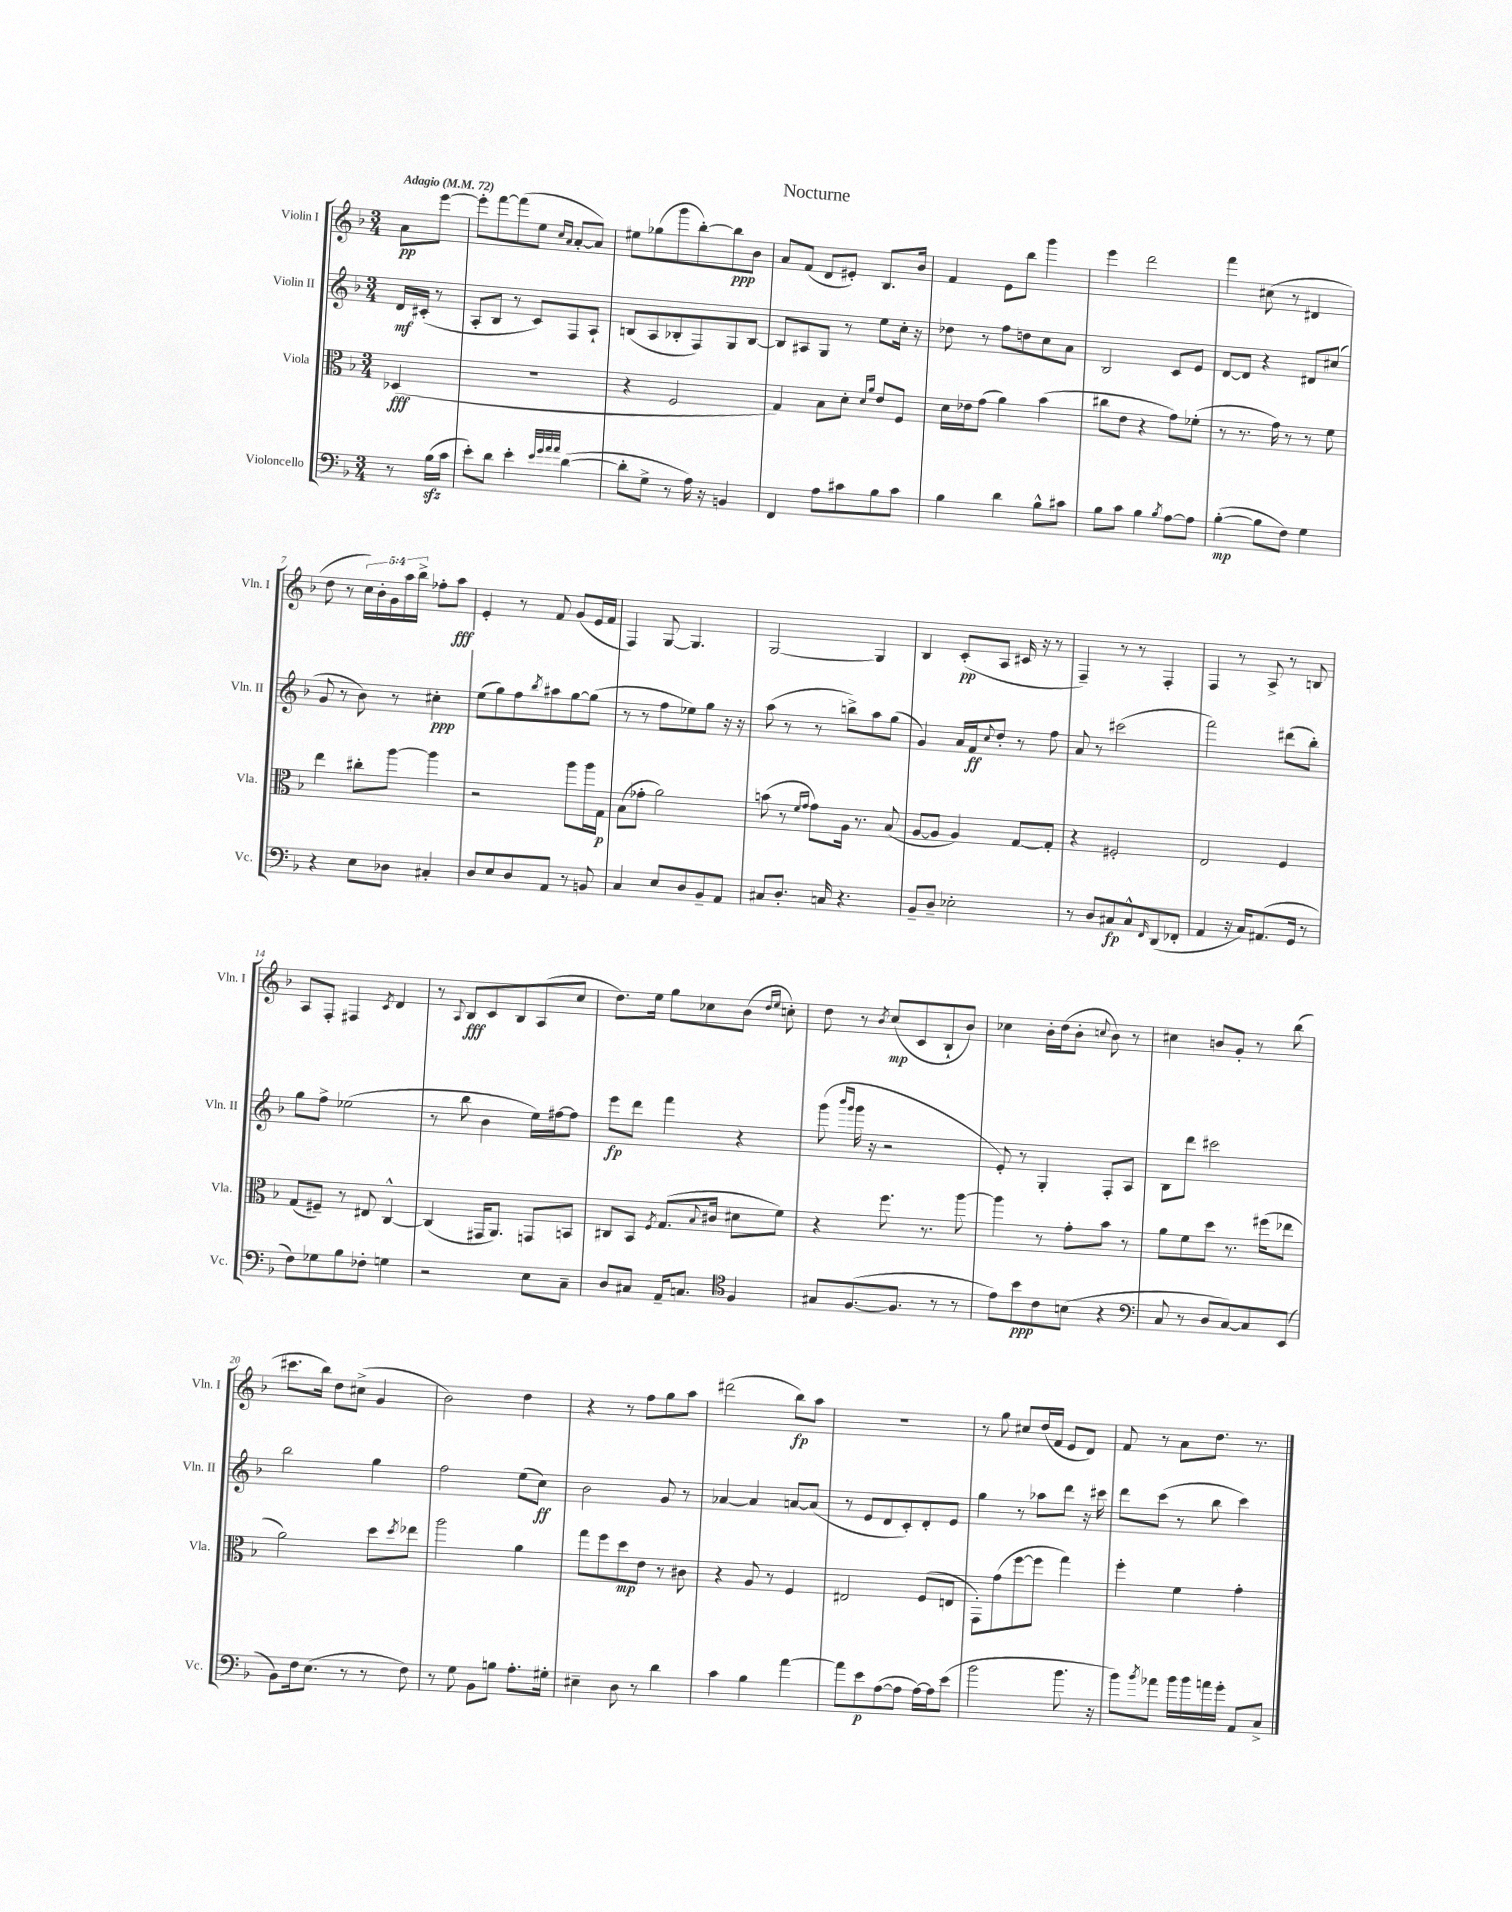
\header { title = "Nocturne" }
<<
\new StaffGroup <<
\new Staff = "s0" \with { instrumentName = "Violin I" shortInstrumentName = "Vln. I" } {
    \clef treble \key f \major \numericTimeSignature \time 3/4 \override Staff.TupletNumber.text = #tuplet-number::calc-fraction-text \partial 4 \tempo "Adagio" 4 = 72
    a'8\pp e'''8~ |
    e'''8-. f'''8~ f'''8( e''8 \grace { c''16 a'16 } a'8~-. a'8) |
    eis''8 ges''8( g'''8 bes''8~-.) bes''8\ppp bes'8 |
    a'8 f'8( d'8 eis'8-.) bes8. bes'16 |
    f'4 e'8 bes''8 g'''4 |
    e'''4 d'''2 |
    f'''4 cis''8( r8 dis'4 |
    d''8 r8 \tuplet 5/4 { c''16) bes'16-. g'16 a''16 bes''16-> } fes''8-. a''8\fff |
    e'4-. r8 f'8 g'8( e'16 f'16 |
    f4) g8~ g4. |
    g2~ g4 |
    bes4 c'8-.\pp( a8 cis'16 r16 r8 |
    f4--) r8 r8 f4-. |
    f4 r8 a8-> r8 b8 |
    a8 f8-. fis4 \acciaccatura { c'8 } d'4 |
    r8 \appoggiatura { a8 } bes8\fff c'8 bes8 a8( c''8 |
    d''8.) e''16 g''8 ces''8 bes'8( \grace { d''16 e''16 } c''8-.) |
    d''8 r8 \acciaccatura { bes'8 } c''8\mp( c'8 bes8-! bes'8) |
    ces''4 bes'16-. d''16( bes'8-. \appoggiatura { c''8 } bes'8) r8 |
    cis''4 b'8 g'8-. r8 bes''8( |
    cis'''8. bes''16) d''8 cis''8->( g'4 |
    bes'2) d''4 |
    r4 r8 f''8 g''8 a''8 |
    dis'''2( bes''8\fp) a''8 |
    R2. |
    r8 g''8 cis''8 d''16( f'16 e'8 d'8) |
    f'8 r8 a'8 d''8. r8. \bar "|." |
}
\new Staff = "s1" \with { instrumentName = "Violin II" shortInstrumentName = "Vln. II" } {
    \clef treble \key f \major \numericTimeSignature \time 3/4 \partial 4
    d'16\mf cis'16-.( r8 |
    a8-. bes8 r8 c'8) f8 a8-! |
    b8( a8 bes8-. f8) g8 bes8~ |
    bes8 ais8 g8 r8 e''8 c''16-. r16 |
    des''8 r8 f''8 d''8 c''8 a'8 |
    bes2 c'8 e'8 |
    d'8~ d'8 r4 dis'8 cis''8( |
    g'8 r8 bes'8) r8 cis''4-.\ppp |
    e''8( g''8) f''8 \acciaccatura { bes''8 } ais''8 g''8~ g''8( |
    r8 r8 f''8 ees''8) g''8 r16 r16 |
    a''8( r8 r8 b''8->) a''8 g''8( |
    g'4) a'16 f'16\ff \appoggiatura { c''8 } d''8-. r8 f''8 |
    a'8 r8 cis'''2( |
    f'''2) dis'''8( bes''8-.) |
    g''8 f''8-> ees''2( |
    r8 bes''8 bes'4 e''16) fis''16~ fis''8 |
    e'''8\fp d'''8 f'''4 r4 |
    g'''8( \grace { bes'''16 g'''16 } g'''16 r16 r2 |
    e'8-.) r8 g4-. f8-. a8 |
    bes8 d'''8 cis'''2 |
    bes''2 g''4 |
    f''2 e''8( c''8\ff) |
    bes'2 g'8 r8 |
    aes'4~ aes'4 a'8~ a'8( |
    r8 e'8 d'8 c'8-.) d'8-. e'8 |
    g''4 r8 aes''8 d'''8 r16 cis'''16 |
    d'''8 c'''8( r8 bes''8 c'''4) \bar "|." |
}
\new Staff = "s2" \with { instrumentName = "Viola" shortInstrumentName = "Vla." } {
    \clef alto \key f \major \numericTimeSignature \time 3/4 \partial 4
    des4\fff( |
    R2. |
    r4 f2 |
    g4) bes8 d'8-. \grace { d'16 a'16 } e'8 f8 |
    d'16 ees'16 g'8( a'4) bes'4( |
    cis''8 e'8 r4 g'8) fes'8-.( |
    r8 r8. g'16) r8 r8 f'8 |
    e''4 cis''8-. a''8~ a''4 |
    r2 a''8 a''16 g16\p |
    bes8( ges'8-. a'2) |
    b'8( r8 \grace { f'16 g'16 } g'8) a16 r8. bes8( |
    a8~ a8 a4) g8~ g8-. |
    r4 fis2-. |
    e2 f4 |
    g8( fis8--) r8 eis8 c4~-^ |
    c4( gis,16 a,8.) g,8 b,8 |
    cis8 bes,8 \acciaccatura { f8 } g8.( \appoggiatura { bes8 } cis'16 dis'8 f'8) |
    r4 f''8. r8. a''8~ |
    a''4 r8 g'8-. bes'8 r8 |
    a'8 f'8 d''8 r8. fis''16( ees''8 |
    a'2) d''8 \acciaccatura { d''8 } ees''8 |
    a''2 a'4 |
    g''8 f''8 d''8\mp e'8 r8 cis'8 |
    r4 a8 r8 f4 |
    eis2 f8( e8 |
    g,8-.) g'8( f''8~ f''8 g''4) |
    f''4-. f'4 g'4-. \bar "|." |
}
\new Staff = "s3" \with { instrumentName = "Violoncello" shortInstrumentName = "Vc." } {
    \clef bass \key f \major \numericTimeSignature \time 3/4 \partial 4
    r8 bes16\sfz( c'16 |
    e'8-.) d'8 e'4-. \grace { e'32 g'32 a'32 a'32 } d'4~( |
    d'8-. g8-> r8 a16) r16 b,4 |
    f,4 a8 cis'8 bes8 cis'8 |
    bes4 d'4 bes8-^ cis'8 |
    bes8 c'8 bes4 \acciaccatura { bes8 } a8~ a8 |
    bes4~-.\mp( bes8 f8) g4 |
    r4 e8 des8 cis4-. |
    d8 e8 d8 a,8 r8 b,8 |
    c4 e8 d8 bes,8-- a,8 |
    cis8 d8.-. c16 r4. |
    bes,8-- d8-- ees2-. |
    r8 d8 cis8\fp cis8-^ \grace { f,16 } d,8( fes,8-. |
    a,4 r16 c16) ais,8.( g,16 r8 |
    f8) ges8 bes8 fes8-. g4 |
    r2 e8 c8-- |
    d8 cis8 a,16-- c8. \clef tenor f4 |
    gis8 f8.~( f8. r8 r8 |
    e'8) bes'8\ppp c'8 b8( r4 |
    \clef bass c8 r8 d8 c8~) c8 e,8( |
    bes,8) f16 e8.( r8 r8 f8) |
    r8 g8 bes,8 b8 a8.-. gis16-. |
    eis4-- d8 r8 d'4 |
    c'4 bes4 a'4~ |
    a'8 e'8\p a8~( a8 a16~) a16 e'8( |
    bes'2 bes'8. r16 |
    bes'8) \acciaccatura { bes'8 } aes'8 bes'16 bes'16 a'16 g'16-. a,8 c8-> \bar "|." |
}
>>
>>
